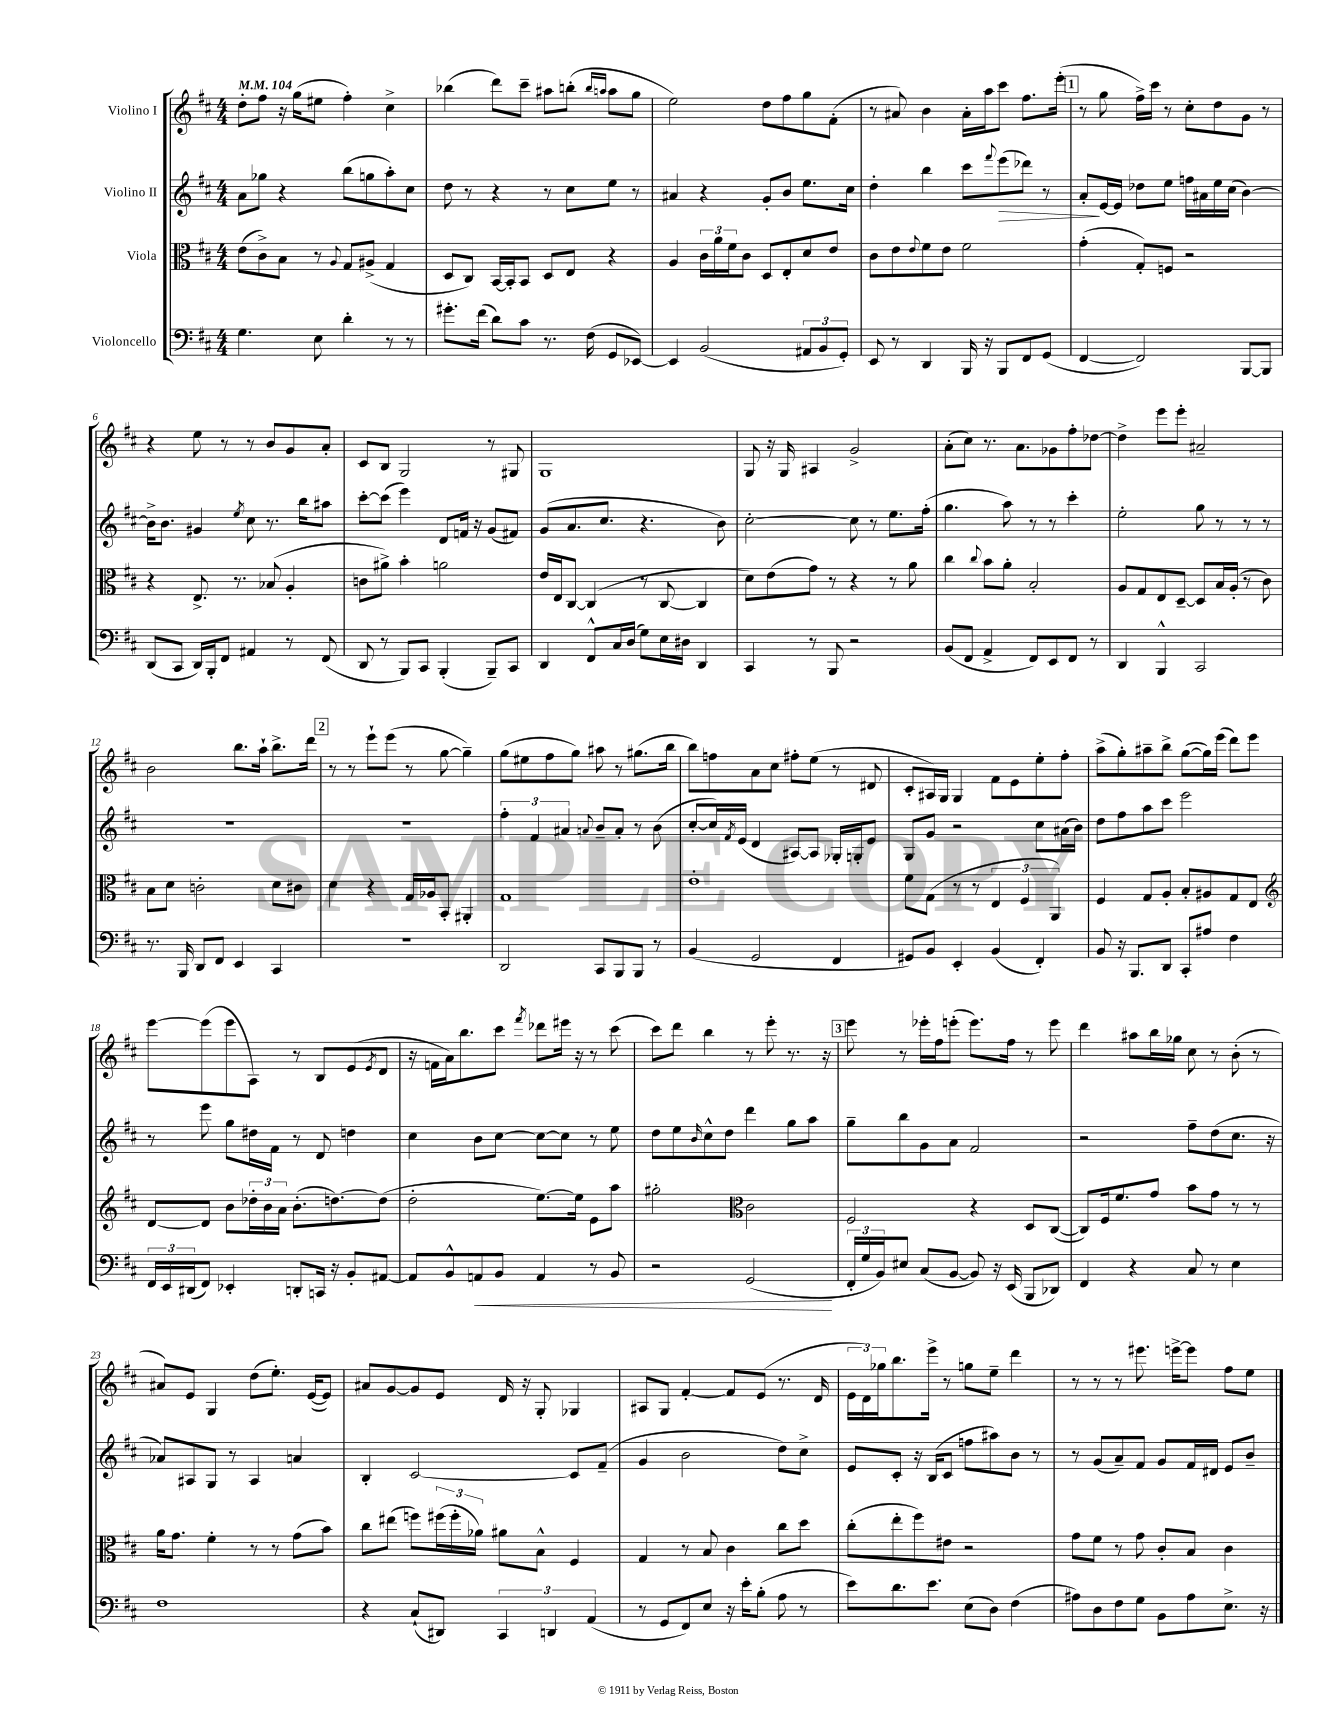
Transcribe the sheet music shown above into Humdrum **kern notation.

**kern	**dynam	**kern	**kern	**dynam	**kern
*part4	*part4	*part3	*part2	*part2	*part1
*staff4	*staff4	*staff3	*staff2	*staff2	*staff1
*I"Violoncello	*	*I"Viola	*I"Violino II	*	*I"Violino I
*clefF4	*	*clefC3	*clefG2	*	*clefG2
*k[f#c#]	*	*k[f#c#]	*k[f#c#]	*	*k[f#c#]
*M4/4	*	*M4/4	*M4/4	*	*M4/4
*MM104	*	*MM104	*MM104	*	*MM104
=1	=1	=1	=1	=1	=1
4.G\	.	(8e\L	8a\L	.	8dd'\L
.	.	8c#^\)	8gg-X\J	.	8ff#\J
.	.	8B\J	4r	.	16r
.	.	.	.	.	(16gg\KL
8E\	.	8r	.	.	8ee#X\J
.	.	8qqA/	.	.	.
4d'\	.	8G/L	(8bb\L	.	4ff#'\)
.	.	(8A#X^/J	8ggn\	.	.
8r	.	4G/	8aa'\)	.	4cc#^\
8r	.	.	8cc#\J	.	.
=2	=2	=2	=2	=2	=2
8.g#X'\L	.	8D/L	8dd\	.	(4bb-X\
.	.	8C#/J)	8r	.	.
(16f#\Jk	.	.	.	.	.
8d\L)	.	[16BB/LL	4r	.	8ddd\L)
.	.	16BB'/J]	.	.	.
8c#\J	.	8BB/J	.	.	8ccc#~\J
8.r	.	8D/L	8r	.	8aa#X\L
.	.	8E/J	8cc#\L	.	(8bbn'\J
(16F#\	.	.	.	.	.
.	.	.	.	.	16qqbb/LL
.	.	.	.	.	16qqaan/JJ
8GG/L	.	4r	8ee\J	.	8aa\L
[8EE-X/J)	.	.	8r	.	8gg\J
=3	=3	=3	=3	=3	=3
4EE-/]	.	4A/	4a#X/	.	2ee\)
(2BB/	.	24c#\LL	4r	.	.
.	.	24a\	.	.	.
.	.	24f#\J	.	.	.
.	.	8c#\J	.	.	.
.	.	8D/L	8g'/L	.	8dd\L
.	.	8E'/	8b/J	.	8ff#\
12AA#X/L	.	8d/	8.ee\L	.	8gg\
12BB/	.	.	.	.	.
.	.	8e/J	.	.	(8f#'\J
12GG'/J)	.	.	.	.	.
.	.	.	16cc#\Jk	.	.
=4	=4	=4	=4	=4	=4
8EE/	.	8c#\L	4dd'\	.	8r
8r	.	8e\	.	.	8a#X/)
.	.	8qqe/	.	.	.
4DD/	.	8f#\	4bb\	.	4b\
.	.	8e\J	.	.	.
16BBB/	.	2f#\	8ccc#\L	.	16a#'\LL
16r	.	.	.	.	16aa\J
.	.	.	8qqfff#/	.	.
!	!	!	!	!LO:HP:b	!
8BBB/L	.	.	(8eee\	>	8ccc#\J
8FF#/	.	.	8ddd-X\J)	.	8.ff#\L
(8GG/J	.	.	8r	.	.
.	.	.	.	.	(16eee'\Jk
!!LO:REH:place=s1:t=1
=5	=5	=5	=5	=5	=5
[4FF#/	.	(4g'\	8a'/L	.	8r
.	.	.	[16e/L	]	8gg\
.	.	.	16e/JJ]	.	.
2FF#/])	.	8G'/L)	8dd-X\L	.	16ff#^\LL)
.	.	.	.	.	16ccc#\JJ
.	.	8Fn/J	8ee\J	.	8r
.	.	2r	16ffn\LL	.	8cc#'\L
.	.	.	16a#X\	.	.
.	.	.	16ee\	.	8dd\
.	.	.	(16cc#\JJ	.	.
[8BBB/L	.	.	[4b\)	.	8g\J
8BBB/J]	.	.	.	.	8r
!!LO:LB:g=z
=6	=6	=6	=6	=6	=6
(8DD/L	.	4r	16b^\KL]	.	4r
.	.	.	8.b\J	.	.
8CC#/J	.	.	.	.	.
16DD/LL)	.	8.E^/	4g#X/	.	8ee\
16BBB'/J	.	.	.	.	.
8FF#/J	.	.	.	.	8r
.	.	8.r	.	.	.
.	.	.	8qee/	.	.
4AA#X/	.	.	8cc#\	.	8r
.	.	(8B-X/	8.r	.	8b/L
8r	.	4A'/	.	.	8g/
.	.	.	16bb\KL	.	.
(8FF#/	.	.	8aa#X\J	.	8a'/J
=7	=7	=7	=7	=7	=7
8DD/	.	8cn\L	[8ccc#'\L	.	8c#/L
8r	.	8a#X^\J)	(8ccc#\J]	.	8B/J
8BBB/L)	.	4b'\	4eee\)	.	2G/
8CC#/J	.	.	.	.	.
(4BBB'/	.	2an\	8d/L	.	.
.	.	.	16fn/Jk	.	.
.	.	.	16r	.	.
8BBB~/L)	.	.	(8g/L	.	8r
8CC#/J	.	.	8f#X/J)	.	8G#X/
=8	=8	=8	=8	=8	=8
4DD/	.	16e/LL	(8g/L	.	1G
.	.	16E/J	.	.	.
.	.	[8C#/J	8.a/	.	.
8FF#^^/L	.	(4C#/]	.	.	.
.	.	.	8.cc#/J	.	.
16C#/L	.	.	.	.	.
(16D/JJ	.	.	.	.	.
8G\L)	.	8r	4.r	.	.
16E\L	.	[8C#/	.	.	.
16D#X\JJ	.	.	.	.	.
4DD/	.	4C#/]	.	.	.
.	.	.	8b\)	.	.
=9	=9	=9	=9	=9	=9
4CC#/	.	8d\L)	[2cc#'\	.	8G/
.	.	(8e\	.	.	16r
.	.	.	.	.	16G/
8r	.	8g\J)	.	.	4A#X/
8BBB/	.	8r	.	.	.
2r	.	4r	8cc#\]	.	2g^/
.	.	.	8r	.	.
.	.	8r	8.ee\L	.	.
.	.	8a\	.	.	.
.	.	.	(16ff#'\Jk	.	.
=10	=10	=10	=10	=10	=10
(8BB/L	.	4cc#\	4.gg\	.	(8a'\L
8FF#/J	.	.	.	.	8cc#\J)
.	.	8qqcc#/	.	.	.
4AA^/	.	8b\L	.	.	8.r
.	.	8a'\J	8aa\)	.	.
.	.	.	.	.	8.a\L
8FF#/L)	.	2B'/	8r	.	.
8EE/	.	.	8r	.	8g-X\
8FF#/J	.	.	4ccc#'\	.	8ff#'\
8r	.	.	.	.	[8dd-X\J
=11	=11	=11	=11	=11	=11
4DD/	.	8A/L	2ee'\	.	4dd-^\]
.	.	8G/	.	.	.
4BBB^^/	.	8E/	.	.	8eee\L
.	.	[8D~/J	.	.	8eee'\J
2CC#/	.	8D/L]	8gg\	.	2a#X~/
.	.	16B/L	8r	.	.
.	.	(16A'/JJ	.	.	.
.	.	8r	8r	.	.
.	.	8c#\)	8r	.	.
!!LO:LB:g=z
=12	=12	=12	=12	=12	=12
8.r	.	8B\L	1r	.	2b\
.	.	8d\J	.	.	.
16BBB/	.	.	.	.	.
8DD/L	.	2cn'\	.	.	.
8FF#/J	.	.	.	.	.
4EE/	.	.	.	.	8.bb\L
.	.	.	.	.	16aa`\Jk
4CC#/	.	8d\L	.	.	8.bb^\L
.	.	8c#X\J	.	.	.
.	.	.	.	.	16ddd\Jk
!!LO:REH:place=s1:t=2
=13	=13	=13	=13	=13	=13
1r	.	4d\	1r	.	8r
.	.	.	.	.	8r
.	.	4r	.	.	8eee`\L
.	.	.	.	.	(8eee\J
.	.	16G/LL	.	.	8r
.	.	16A-X/J	.	.	.
.	.	8BB'/J	.	.	[8gg\
.	.	4AA#X'/	.	.	4gg~\])
=14	=14	=14	=14	=14	=14
2DD/	.	1G	6ff#'\	.	(8gg\L
.	.	.	.	.	8ee#X\
.	.	.	6f#/	.	.
.	.	.	.	.	8ff#\
.	.	.	6a#X/	.	.
.	.	.	.	.	8gg\J)
.	.	.	8qqan/	.	.
8CC#/L	.	.	8b~/L	.	8aa#X\
8BBB/	.	.	8a'/J	.	8r
8BBB/J	.	.	8r	.	(8.gg#X\L
8r	.	.	(8b\	.	.
.	.	.	.	.	16bb\Jk
=15	=15	=15	=15	=15	=15
(4BB/	.	1e'	[8cc#'/L	.	8bb\L)
.	.	.	16cc#/L])	.	8ffn\
.	.	.	8qf#/	.	.
.	.	.	(16e/JJ	.	.
2GG/	.	.	4d/	.	8a\
.	.	.	.	.	8cc#\J
.	.	.	[8A#X/L)	.	8ff#X'\L
.	.	.	8A#/J]	.	(8ee\J
4FF#/	.	.	16G-X'/LL	.	8r
.	.	.	16Gn'/J	.	.
.	.	.	8e/J	.	8d#X/
=16	=16	=16	=16	=16	=16
8GG#X/L)	.	8f#\L	8G/L	.	8c#'/L
8BB/J	.	(8G\J	8g/J	.	16A#X/L)
.	.	.	.	.	16G/JJ
4EE'/	.	8r	2r	.	4G/
.	.	8r	.	.	.
(4BB/	.	6E/	.	.	8f#\L
.	.	.	.	.	8e\
.	.	6F#/	.	.	.
4FF#'/)	.	.	8cc#\L	.	8ee'\
.	.	6AA/)	.	.	.
.	.	.	(16a#X\L	.	8ff#'\J
.	.	.	16b\JJ)	.	.
=17	=17	=17	=17	=17	=17
8BB/	.	4F#/	8dd\L	.	(8aa^\L
16r	.	.	8ff#\	.	8gg'\)
8.BBB/L	.	.	.	.	.
.	.	8G/L	8aa\	.	8aa#X~\
8DD/J	.	8A'/J	8ccc#\J	.	8bb^\J
8CC#'/L	.	8B'/L	2eee\	.	([8gg\L
8A#X/J	.	8A#X/	.	.	16gg\L])
.	.	.	.	.	(16eee\JJ
4F#\	.	8G/	.	.	8ddd\L)
.	.	8E/J	.	.	8eee\J
!!LO:LB:g=z
=18	=18	=18	=18	=18	=18
*	*	*clefG2	*	*	*
24FF#/LL	.	[8d/L	8r	.	[8eee\L
24EE/	.	.	.	.	.
(24DD#X/J	.	.	.	.	.
8FF#/J)	.	8d/J]	8eee\	.	(8eee\]
4EE-X'/	.	8b\L	8gg\L	.	8eee\
.	.	24dd-X'\L	16dd#X\L	.	8A\J)
.	.	24b\	.	.	.
.	.	.	16f#\JJ	.	.
.	.	24a\JJ	.	.	.
8DDn'/L	.	(8.b'\L	8r	.	8r
16CCn/Jk	.	.	8d/	.	8B/L
16r	.	[8.ddn\)	.	.	.
8BB'/L	.	.	4ddn\	.	(8e/
.	.	.	.	.	8qe/
[8AA#X/J	.	(8dd\J]	.	.	8d/J
=19	=19	=19	=19	=19	=19
8AA#/L]	.	2dd'\	4cc#\	.	16r
.	.	.	.	.	16fn\LL
8BB^^/	.	.	.	.	16a\J)
.	.	.	.	.	8.bb\
!	!LO:HP:b	!	!	!	!
8AAn/	<	.	8b\L	.	.
8BB/J	.	.	[8cc#\J	.	8ccc#\J
.	.	.	.	.	8qfff#/
4AA/	.	[8.ee\L)	8cc#\L_	.	8ddd-X\L
.	.	.	8cc#\J]	.	16eee#X\Jk
.	.	16ee\Jk]	.	.	16r
8r	.	8e\L	8r	.	8r
8BB/	.	8aa\J	8ee\	.	(8ccc#\
=20	=20	=20	=20	=20	=20
2r	.	2gg#X'\	8dd\L	.	8ccc#\L)
.	.	.	8ee\	.	8ddd\J
.	.	.	16qqb/	.	.
.	.	.	8cc#^^\	.	4bb\
.	.	.	8dd\J	.	.
*	*	*clefC3	*	*	*
(2GG/	.	2c#\	4ddd\	.	8r
.	.	.	.	.	8eee'\
.	.	.	8gg\L	.	8.r
.	.	.	8aa\J	.	.
.	.	.	.	.	16r
.	[	.	.	.	.
!!LO:REH:place=s1:t=3
=21	=21	=21	=21	=21	=21
24FF#'/LL	.	2F#/	8gg~\L	.	8eee\
24G/	.	.	.	.	.
24BB/J)	.	.	.	.	.
8E#X/J	.	.	8bb\	.	8r
(8C#/L	.	.	8g\	.	16eee-X'\LL
.	.	.	.	.	16ff#\J
[8BB/J	.	.	8a\J	.	(8eeen'\J
8BB/])	.	4r	2f#/	.	8.eee\L)
16r	.	.	.	.	.
(16EE/	.	.	.	.	16ff#\Jk
8BBB/L	.	8D/L	.	.	8r
8DD-X/J)	.	([8C#/J	.	.	8eee\
=22	=22	=22	=22	=22	=22
4FF#/	.	8C#/L])	2r	.	4ddd\
.	.	16F#/k	.	.	.
.	.	8.f#/	.	.	.
4r	.	.	.	.	8aa#X\L
.	.	8g/J	.	.	16bb\L
.	.	.	.	.	16gg-X\JJ
8C#/	.	8b\L	8ff#~\L	.	8cc#\
8r	.	8g\J	(8dd\	.	8r
4E\	.	8r	8.cc#\J	.	(8b'\
.	.	8r	.	.	8r
.	.	.	16r	.	.
!!LO:LB:g=z
=23	=23	=23	=23	=23	=23
1F#	.	16a\KL	8a-X/L)	.	8a#X/L)
.	.	8.g\J	.	.	.
.	.	.	8A#X/	.	8e/J
.	.	4f#'\	8G/J	.	4G/
.	.	.	8r	.	.
.	.	8r	4A#/	.	(8dd\L
.	.	8r	.	.	8.ee'\J)
.	.	(8g\L	4an/	.	.
.	.	.	.	.	([16e/KL
.	.	8b\J)	.	.	8e/J])
=24	=24	=24	=24	=24	=24
4r	.	8cc#\L	4B'/	.	8a#X/L
.	.	(8ee#X\J	.	.	[8g/
(8C#`/L	.	8ffn\L)	[2c#/	.	8g/]
8DD#X/J)	.	(24ff#X\L	.	.	8e/J
.	.	24ff#'\	.	.	.
.	.	24a-X\JJ)	.	.	.
6CC#/	.	8a#X\L	.	.	16d/
.	.	.	.	.	16r
.	.	8B^^\J	.	.	8G'/
6DDn/	.	.	.	.	.
.	.	4F#/	8c#/L]	.	4G-X/
(6AA/	.	.	.	.	.
.	.	.	(8f#~/J	.	.
=25	=25	=25	=25	=25	=25
8r	.	4G/	4g/	.	8A#X/L
8GG/L	.	.	.	.	8G/J
8FF#/)	.	8r	2b\	.	[4f#'/
8E/J	.	8B/	.	.	.
16r	.	4c#\	.	.	8f#/L]
16e'\KL	.	.	.	.	.
(8B'\J	.	.	.	.	(8e/J
8A\	.	8cc#\L	8dd\L)	.	8.r
8r	.	8dd\J	8cc#^\J	.	.
.	.	.	.	.	16d/
=26	=26	=26	=26	=26	=26
8e\L)	.	(8cc#'\L	8e/L	.	24e\LL
.	.	.	.	.	24d\)
.	.	.	.	.	24gg-X\J
8.d\	.	8ee'\	8c#'/J	.	8.bb\
.	.	8ff#\)	16r	.	.
8.e\J	.	.	(16B/KL	.	16eee^\Jk
.	.	8e#X\J	8c#/J	.	8r
(8E\L	.	2r	8ffn\L	.	8ggn\L
8D\J)	.	.	8aa#X\)	.	8ee~\J
(4F#\	.	.	8b\J	.	4ddd\
.	.	.	8r	.	.
=27	=27	=27	=27	=27	=27
8A#X\L)	.	8g\L	8r	.	8r
8D\	.	8f#\J	(8g/L	.	8r
8F#\	.	8r	8a~/)	.	8r
8G\J	.	8g\	8f#/J	.	8.eee#X\
8BB\L	.	8c#'/L	8g/L	.	.
.	.	.	.	.	[16eeen^\KL
8A#\	.	8B/J	16f#/L	.	8eee\J]
.	.	.	16d#X/JJ	.	.
8.E^\J	.	4c#\	8e/L	.	8ff#\L
.	.	.	8b~/J	.	8ee\J
16r	.	.	.	.	.
==	==	==	==	==	==
*-	*-	*-	*-	*-	*-
